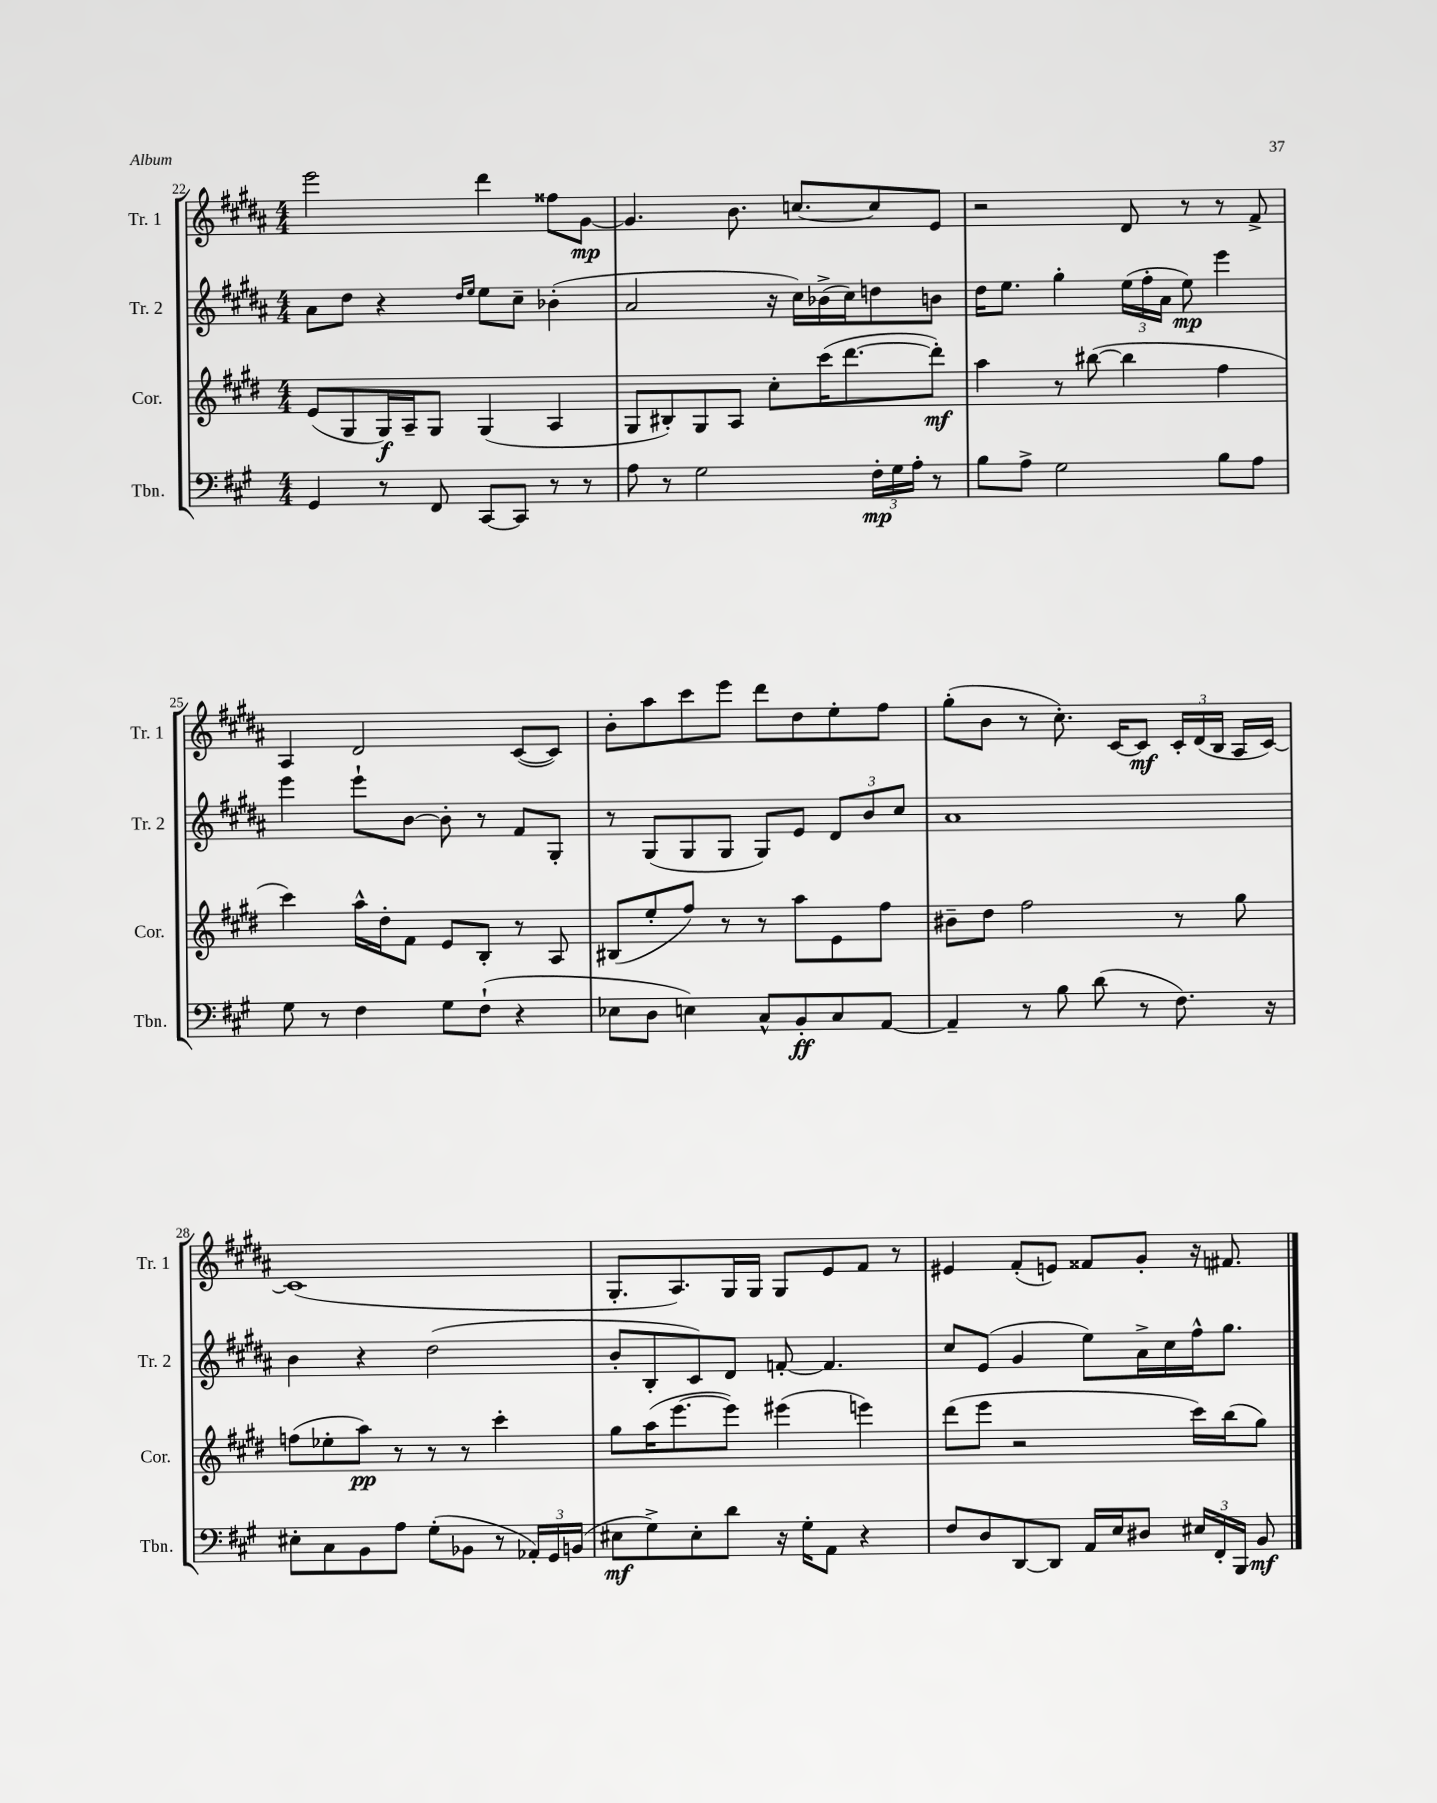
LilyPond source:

<<
\new StaffGroup <<
\new Staff = "s0" \with { instrumentName = "Tr. 1" shortInstrumentName = "Tr. 1" } {
    \clef treble \key b \major \numericTimeSignature \time 4/4
    \autoBeamOff e'''2 dis'''4 fisis''8[ gis'8]~\mp |
    gis'4. b'8. c''8.[~ c''8 e'8] |
    r2 dis'8 r8 r8 fis'8-> |
    ais4 dis'2 cis'8[~( cis'8]) |
    b'8[-. ais''8 cis'''8 e'''8] dis'''8[ dis''8 e''8-. fis''8] |
    gis''8[-.( b'8] r8 cis''8.-.) cis'16[~ cis'8]\mf \tuplet 3/2 { cis'16[-. dis'16( b16] } ais16[ cis'16]~) |
    cis'1( |
    gis8.[-. ais8.) gis16 gis16] gis8[ e'8 fis'8] r8 |
    eis'4 fis'8[-.( e'8]) fisis'8[ gis'8]-. r16 fis'8. \bar "|." |
}
\new Staff = "s1" \with { instrumentName = "Tr. 2" shortInstrumentName = "Tr. 2" } {
    \clef treble \key b \major \numericTimeSignature \time 4/4
    \autoBeamOff ais'8[ dis''8] r4 \grace { dis''16[ e''16] } e''8[ cis''8]-- bes'4-.( |
    ais'2 r16 cis''16[) bes'16->( cis''16) d''8 b'8] |
    dis''16[ e''8.] gis''4-. \tuplet 3/2 { e''16[( fis''16-. ais'16] } e''8\mp) e'''4 |
    e'''4 e'''8[-! b'8]~ b'8-. r8 fis'8[ gis8]-. |
    r8 gis8[( gis8 gis8] gis8[) e'8] \tuplet 3/2 { dis'8[ b'8 cis''8] } |
    ais'1 |
    b'4 r4 dis''2( |
    b'8[-. b8-. cis'8) dis'8] f'8~-. f'4. |
    cis''8[ e'8]( gis'4 e''8[) ais'16-> cis''16 fis''16-^ gis''8.] \bar "|." |
}
\new Staff = "s2" \with { instrumentName = "Cor." shortInstrumentName = "Cor." } {
    \clef treble \key e \major \numericTimeSignature \time 4/4
    \autoBeamOff e'8[( gis8 gis16\f) a16-- gis8] gis4( a4 |
    gis8[ bis8-.) gis8 a8] cis''8[-. cis'''16( dis'''8.~ dis'''8]-.\mf) |
    a''4 r8 bis''8~( bis''4 fis''4 |
    cis'''4) a''16[-^ dis''16-. fis'8] e'8[ b8]-. r8 a8 |
    bis8[( e''8-. fis''8]) r8 r8 a''8[ e'8 fis''8] |
    bis'8[-- dis''8] fis''2 r8 gis''8 |
    f''8[( ees''8-. a''8]\pp) r8 r8 r8 cis'''4-. |
    gis''8[ a''16( e'''8.~ e'''8]) eis'''4( e'''4) |
    dis'''8[( e'''8] r2 cis'''16[) b''16( gis''8]) \bar "|." |
}
\new Staff = "s3" \with { instrumentName = "Tbn." shortInstrumentName = "Tbn." } {
    \clef bass \key a \major \numericTimeSignature \time 4/4
    \autoBeamOff gis,4 r8 fis,8 cis,8[~ cis,8] r8 r8 |
    a8 r8 gis2 \tuplet 3/2 { fis16[-.\mp gis16 a16]-. } r8 |
    b8[ a8]-> gis2 b8[ a8] |
    gis8 r8 fis4 gis8[ fis8]-!( r4 |
    ees8[ d8] e4) cis8[-^ b,8-.\ff cis8 a,8]~ |
    a,4-- r8 b8 d'8( r8 fis8.) r16 |
    eis8[-. cis8 b,8 a8] gis8[-.( bes,8] r8 \tuplet 3/2 { aes,16[-.) gis,16 b,16]( } |
    eis8[\mf gis8->) eis8-. d'8] r16 gis16[-. a,8] r4 |
    fis8[ d8 d,8~ d,8] a,16[ e16 dis8] \tuplet 3/2 { eis16[ fis,16-. b,,16] } b,8\mf \bar "|." |
}
>>
>>
\layout { \context { \Score currentBarNumber = #22 } }
